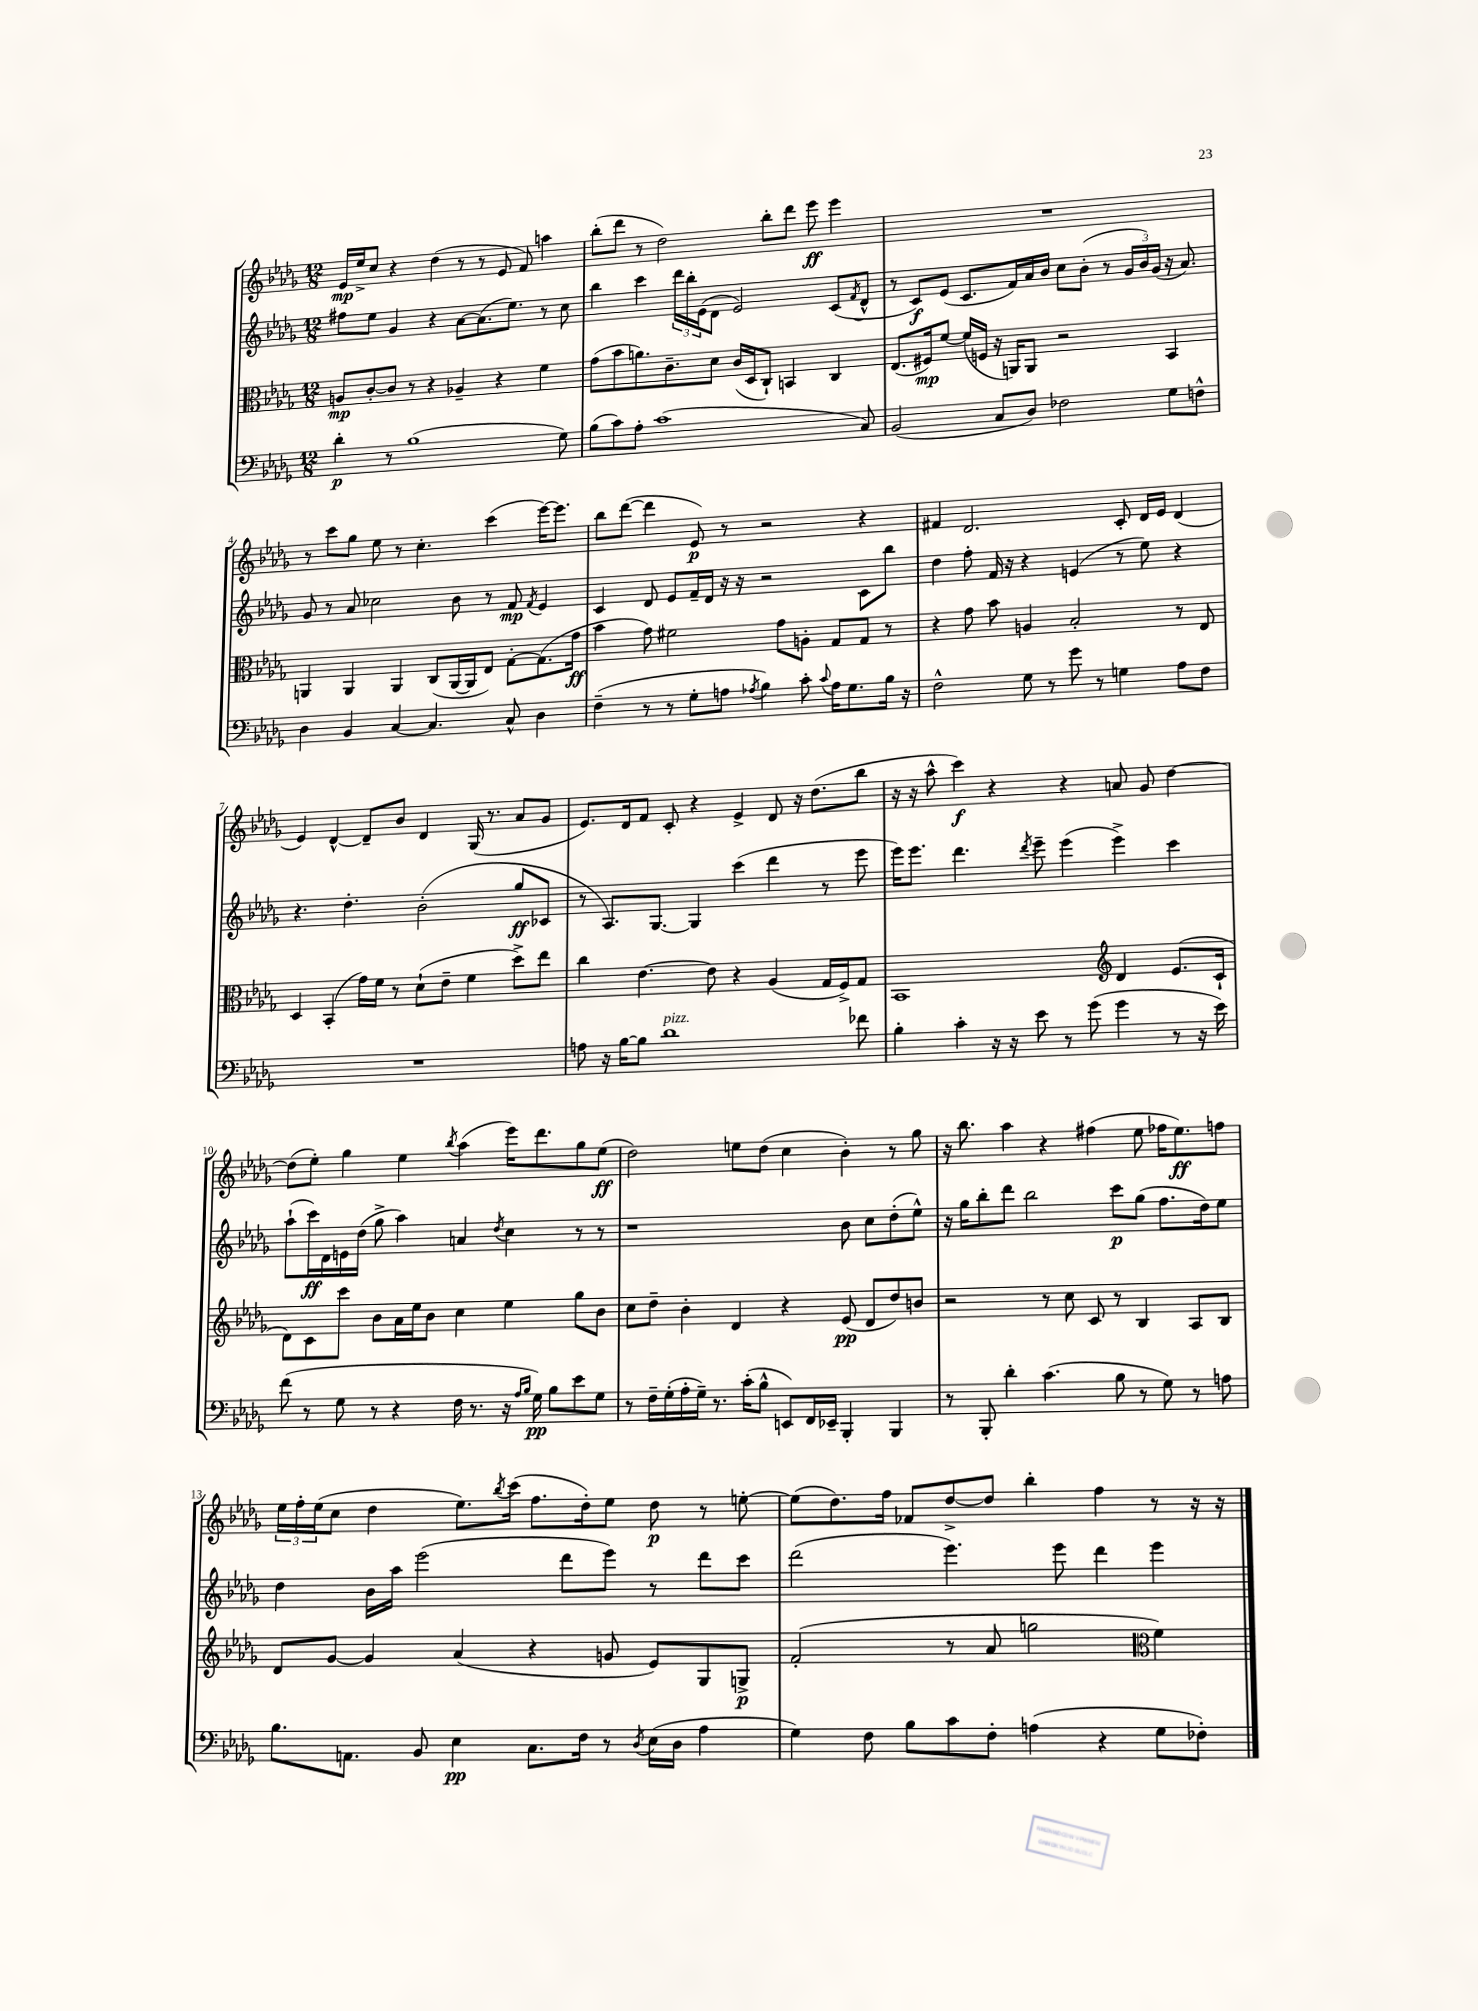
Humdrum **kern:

**kern	**kern	**kern	**kern
*staff4	*staff3	*staff2	*staff1
*clefF4	*clefC3	*clefG2	*clefG2
*k[b-e-a-d-g-]	*k[b-e-a-d-g-]	*k[b-e-a-d-g-]	*k[b-e-a-d-g-]
*M12/8	*M12/8	*M12/8	*M12/8
4d-'	8A	8ff#	16e-
.	.	.	16ee-^
.	[8c'	8ee-	8cc
8r	8c]	4g-	4r
(1B-	8r	.	.
.	4r	4r	(4dd-
.	4A-~	[8a-	8r
.	.	(8.a-]	8r
.	4r	.	8e-
.	.	8.ee-)	.
.	.	.	8f)
.	4f	8r	4aa
8G-)	.	8cc	.
=	=	=	=
(8B-	(8g-	4bb-	(8bb-'
8c)	8b-	.	8ddd-
8A-'	8.a)	4ccc	8r
(1c	.	.	2dd-)
.	8.c~	.	.
.	.	24ddd-	.
.	.	24bb-'	.
.	.	(24e-	.
.	8d-	8d-	.
.	(16c	2e-)	.
.	16D-	.	.
.	8C`)	.	8bb-'
.	4BB	.	8ddd-
.	.	.	8eee-
.	4C	(8c	4eee-
.	.	8qf	.
8C)	.	8d-^^	.
=	=	=	=
(2BB-	(8.E-	8r	1.r
.	.	8c)	.
.	16F#)	.	.
.	[8f	(8e-	.
.	(16f]	8.c	.
.	16F	.	.
8C	16r	.	.
.	16AA)	16f)	.
8D-)	8AA	16a-	.
.	.	16b-	.
2F-	2r	8cc	.
.	.	(8b-'	.
.	.	8r	.
.	.	24g-	.
.	.	24b-)	.
.	.	(24g-	.
8G-	4BB-	16r	.
.	.	8.a-)	.
8F^^	.	.	.
=	=	=	=
4D-	4AA	8g-	8r
.	.	8r	8ccc
4BB-	4AA	8a-	8gg-
.	.	2cc-	8ee-
[4C	4AA	.	8r
.	.	.	4.cc'
4.C]	(8C	.	.
.	[16AA	8b-	.
.	16AA]	.	.
.	8E-)	8r	(4ccc
8C^^	[8G-'	8f	.
.	.	8qf	.
4D-	(8.G-]	4e-	[16eee-)
.	.	.	8.eee-]
.	16g-	.	.
=	=	=	=
(4F~	4b-	4c	8bb-
.	.	.	([8ddd-
8r	8g-)	8d-	4ddd-]
8r	2f#	8e-	.
8G-'	.	16f~	8e-)
.	.	16d-	.
8A	.	16r	8r
.	.	16r	.
8qA-	.	.	.
4B-)	.	2r	2r
.	8g-	.	.
8c'	8A'	.	.
8qqc	.	.	.
16A-	8G-	.	.
8.G-	.	.	.
.	8G-	8c	4r
16B-	8r	8bb-	.
16r	.	.	.
=	=	=	=
2F^^	4r	4dd-	4f#
.	8g-	8ff'	2.d-
.	8b-	16f	.
.	.	16r	.
8G-	4A	4r	.
8r	.	.	.
8g-	2B-'	(4e	.
8r	.	.	.
4G	.	8r	8c'
.	.	8ee-)	16d-
.	.	.	16e-
8A-	8r	4r	(4d-
8F	8E-	.	.
=	=	=	=
1.r	4D-	4.r	4e-)
.	(4BB-'	.	[4d-^^
.	.	4.dd-'	.
.	16g-)	.	8d-~]
.	16f	.	.
.	8r	.	8b-
.	(8d-`	(2b-'	4d-
.	8e-~	.	.
.	4f	.	(16G-
.	.	.	8.r
.	8dd-^)	8gg-	8a-
.	8ee-	8c-	8g-
=	=	=	=
8A	4cc	8r	8.e-)
16r	.	8.A-)	.
[16B-	.	.	16d-
8B-]	[4.e-	.	8f
.	.	[8.G-	.
1d-	.	.	8c'
.	.	4G-]	4r
.	8e-]	.	.
.	4r	(4ccc	4e-^
.	(4A-	4ddd-	8d-
.	.	.	16r
.	.	.	(8.dd-
.	16G-	8r	.
.	16F^)	.	.
8f-	8G-	8eee-	8bb-
=	=	=	=
4B-'	1BB-	16eee-)	16r
.	.	8.eee-	16r
.	.	.	8aa-^^
4c'	.	4.ddd-	4ccc)
16r	.	.	4r
16r	.	.	.
.	.	8qddd-	.
8e-	.	8eee-~	.
8r	.	(4eee-	4r
(8g-	.	.	.
*	*clefG2	*	*
4g-	4d-	4eee-^)	8a
.	.	.	8g-
8r	(8.e-	4ccc	[4dd-
16r	.	.	.
16e-)	16c`	.	.
=	=	=	=
(8f	8d-)	(8aa-`	(8dd-]
8r	8c	16ccc)	8ee-')
.	.	16d-	.
8G-	8ccc	16e	4gg-
.	.	(16dd-	.
8r	8b-	8gg-^	.
4r	16a-	4aa-)	4ee-
.	16ee-	.	.
.	8b-	.	.
.	.	.	8qbb-
16F	4cc	4a	(4aa-
8.r	.	.	.
.	.	8qdd-	.
16r	4ee-	4cc	16eee-)
16qqA-	.	.	.
16qqB-	.	.	.
16G-)	.	.	8.ddd-
8B-	.	.	.
8e-	8gg-	8r	8gg-
8G-	8b-	8r	(8ee-
=	=	=	=
8r	8cc	1r	2dd-)
16F~	8dd-~	.	.
(16G-'	.	.	.
16A-'	4b-'	.	.
16G-~)	.	.	.
8.r	.	.	.
.	4d-	.	8ee
(16c'	.	.	.
8B-^^	.	.	(8dd-
8EE)	4r	.	4cc
16FF	.	.	.
16EE-~	.	.	.
4BBB-'	(8e-	8b-	4b-')
.	8d-	8cc	.
4BBB-	8dd-)	(8dd-'	8r
.	8b	8ee-^^)	8gg-
=	=	=	=
8r	2r	16r	16r
.	.	16gg-	8.bb-
8BBB-'	.	8bb-'	.
4d-'	.	8ddd-	4aa-
.	.	2bb-	.
(4.c	8r	.	4r
.	8cc	.	.
.	8c	.	(4ff#
8B-	8r	8ccc	.
8r	4B-	(8gg-	8ee-
8G-)	.	8.ff	16ff-
.	.	.	8.ee-)
8r	8A-	.	.
.	.	16dd-)	.
8A	8B-	8ee-	8ff
=	=	=	=
8.B-	8d-	4dd-	24ee-
.	.	.	24ff'
.	.	.	(24ee-
.	[8g-	.	8cc
8.AA	.	.	.
.	4g-]	16b-	4dd-
.	.	16aa-	.
8BB-	.	(2eee-	.
4E-	(4a-	.	8.ee-)
.	.	.	8qbb-
.	.	.	(16ccc
8.C	4r	.	8.ff
.	.	8ddd-	.
16F	.	.	16dd-')
8r	8g	8eee-)	8ee-
8qD-	.	.	.
(16E-	8e-)	8r	8dd-
16D-	.	.	.
4A-	8G-	8ddd-	8r
.	8G^	8ccc	[8ee'
=	=	=	=
4G-)	(2f'	(2ddd-	(8ee]
.	.	.	8.dd-)
8F	.	.	.
.	.	.	16ff
8B-	.	.	8f-
8c	8r	4.eee-)	[8dd-^
8F'	8a-	.	8dd-]
(4A	2gg	.	4bb-'
.	.	8eee-	.
4r	.	4ddd-	4ff
*	*clefC3	*	*
8G-	4f)	4eee-	8r
8F-')	.	.	16r
.	.	.	16r
==	==	==	==
*-	*-	*-	*-
